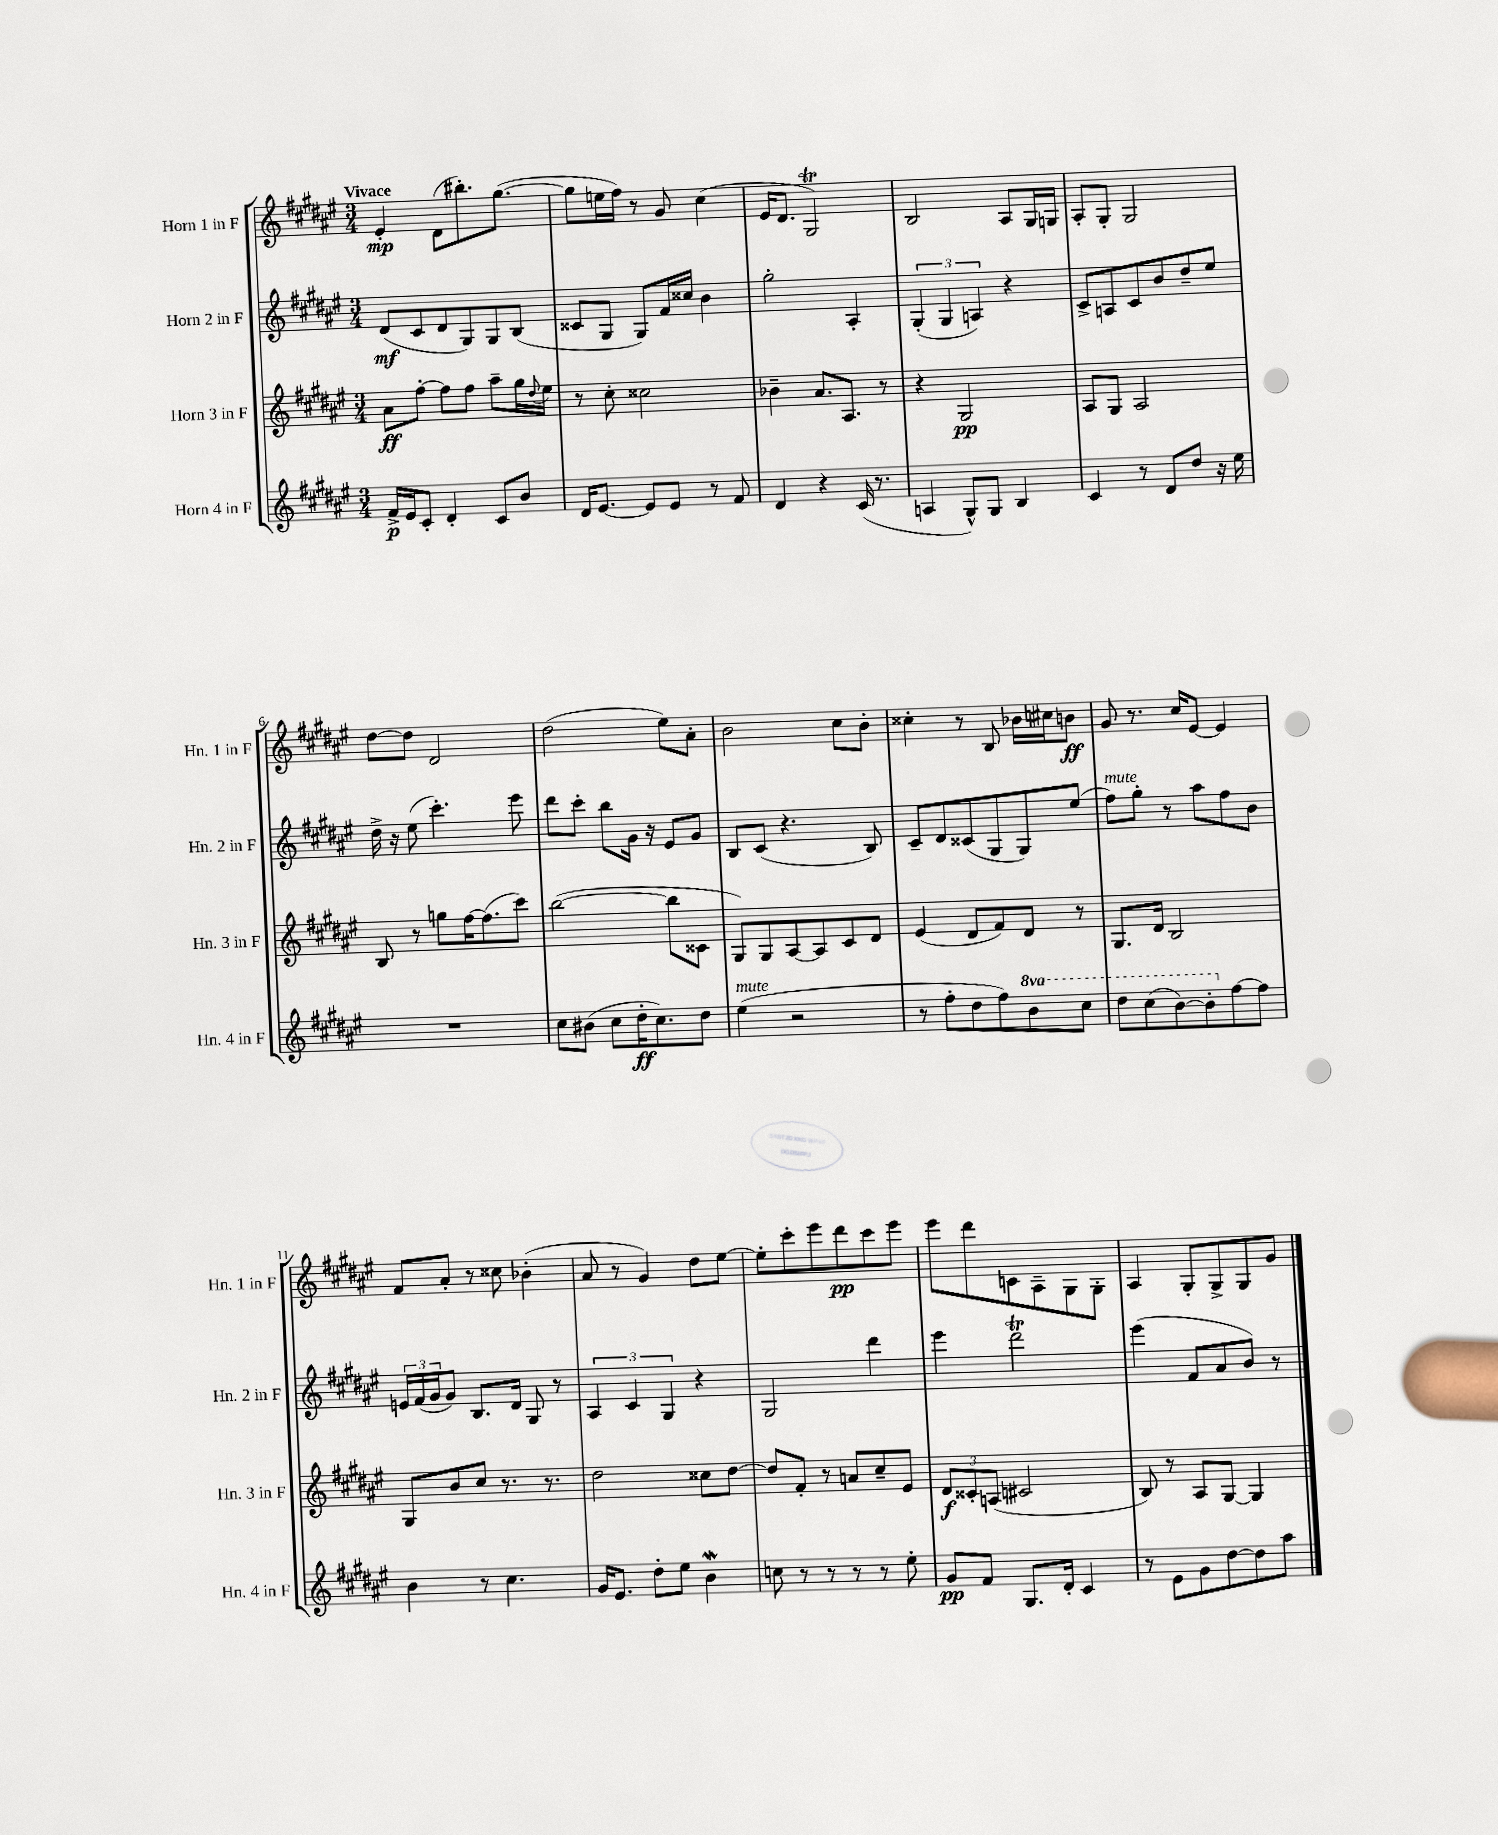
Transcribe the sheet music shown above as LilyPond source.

<<
\new StaffGroup <<
\new Staff = "s0" \with { instrumentName = "Horn 1 in F" shortInstrumentName = "Hn. 1 in F" } {
    \clef treble \key fis \major \numericTimeSignature \time 3/4 \tempo "Vivace"
    eis'4-.\mp dis'8( bis''8.-.) gis''8.~( |
    gis''8 e''16 fis''16) r8 gis'8 cis''4( |
    eis'16 dis'8. gis2\trill) |
    b2 ais8 gis16 g16 |
    ais8-. gis8-. gis2 |
    dis''8~ dis''8 dis'2 |
    dis''2( eis''8) ais'8-. |
    b'2 cis''8 b'8-. |
    cisis''4-. r8 b8 bes'16 cis''16 b'8\ff |
    gis'8 r8. cis''16 eis'8~ eis'4 |
    fis'8 ais'8-. r8 cisis''8 bes'4-.( |
    ais'8 r8 gis'4) dis''8 eis''8~ |
    eis''8-. cis'''8-. eis'''8 dis'''8\pp cis'''8 eis'''8 |
    eis'''8 dis'''8 c'8 ais8-- gis8 gis8-. |
    ais4 gis8-. gis8-> gis8 gis'8 \bar "|." |
}
\new Staff = "s1" \with { instrumentName = "Horn 2 in F" shortInstrumentName = "Hn. 2 in F" } {
    \clef treble \key fis \major \numericTimeSignature \time 3/4
    dis'8\mf( cis'8 dis'8 gis8) gis8 b8( |
    cisis'8 gis8 gis8) fis'16 cisis''16 b'4 |
    gis''2-. ais4-. |
    \tuplet 3/2 { gis4-.( gis4 a4) } r4 |
    cis'8-> a8 cis'8 b'8 dis''8-- eis''8 |
    dis''16-> r16 eis''8( cis'''4.-.) eis'''8 |
    dis'''8 cis'''8-. b''8 gis'16 r16 eis'8 gis'8 |
    b8 cis'8( r4. b8) |
    cis'8-- dis'8 cisis'8( gis8 gis8) eis''8( |
    fis''8^\markup { \italic "mute" }) gis''8-. r8 ais''8 fis''8 b'8 |
    \tuplet 3/2 { e'16 fis'16( gis'16 } gis'8) b8. dis'16 gis8 r8 |
    \tuplet 3/2 { ais4 cis'4 gis4 } r4 |
    gis2 dis'''4 |
    eis'''4 dis'''2\trill |
    eis'''4( fis'8 ais'8 b'8) r8 \bar "|." |
}
\new Staff = "s2" \with { instrumentName = "Horn 3 in F" shortInstrumentName = "Hn. 3 in F" } {
    \clef treble \key fis \major \numericTimeSignature \time 3/4
    ais'8\ff fis''8~-. fis''8 fis''8 ais''8-- gis''16 \appoggiatura { dis''8 } eis''16 |
    r8 cis''8-. cisis''2 |
    bes'4-- ais'8. ais8. r8 |
    r4 gis2\pp |
    ais8 gis8 ais2 |
    b8 r8 g''8 fis''16~ fis''8.( cis'''8) |
    b''2~( b''8 cisis'8 |
    gis8) gis8 ais8~ ais8 cis'8 dis'8 |
    eis'4( dis'8 fis'8) dis'8 r8 |
    gis8. dis'16 b2 |
    gis8 b'8 cis''8 r8. r8. |
    dis''2 cisis''8 dis''8~ |
    dis''8 fis'8-. r8 a'8 cis''8-- eis'8 |
    \tuplet 3/2 { dis'8\f cisis'8-. a8( } cis'2 |
    b8) r8 ais8 gis8~ gis4 \bar "|." |
}
\new Staff = "s3" \with { instrumentName = "Horn 4 in F" shortInstrumentName = "Hn. 4 in F" } {
    \clef treble \key fis \major \numericTimeSignature \time 3/4 \set Staff.ottavationMarkups = #ottavation-simple-ordinals
    fis'16->\p eis'16 cis'8-. dis'4-. cis'8 b'8 |
    dis'16 eis'8.~ eis'8 eis'8 r8 fis'8 |
    dis'4 r4 cis'16( r8. |
    a4 gis8-^) gis8 b4 |
    cis'4 r8 dis'8 dis''8 r16 eis''16 |
    R2. |
    cis''8 bis'8( cis''8 dis''16-.\ff cis''8.) dis''8 |
    eis''4^\markup { \italic "mute" }( r2 |
    r8 fis''8-. dis''8 fis''8) \ottava #1 b''8 cis'''8 |
    dis'''8 cis'''8( b''8~) b''8-. \ottava #0 fis''8~ fis''8 |
    b'4 r8 cis''4. |
    gis'16 eis'8. dis''8-. eis''8 b'4\mordent |
    c''8 r8 r8 r8 r8 eis''8-. |
    gis'8\pp fis'8 gis8. dis'16-. cis'4 |
    r8 eis'8 gis'8 dis''8~ dis''8 ais''8 \bar "|." |
}
>>
>>
